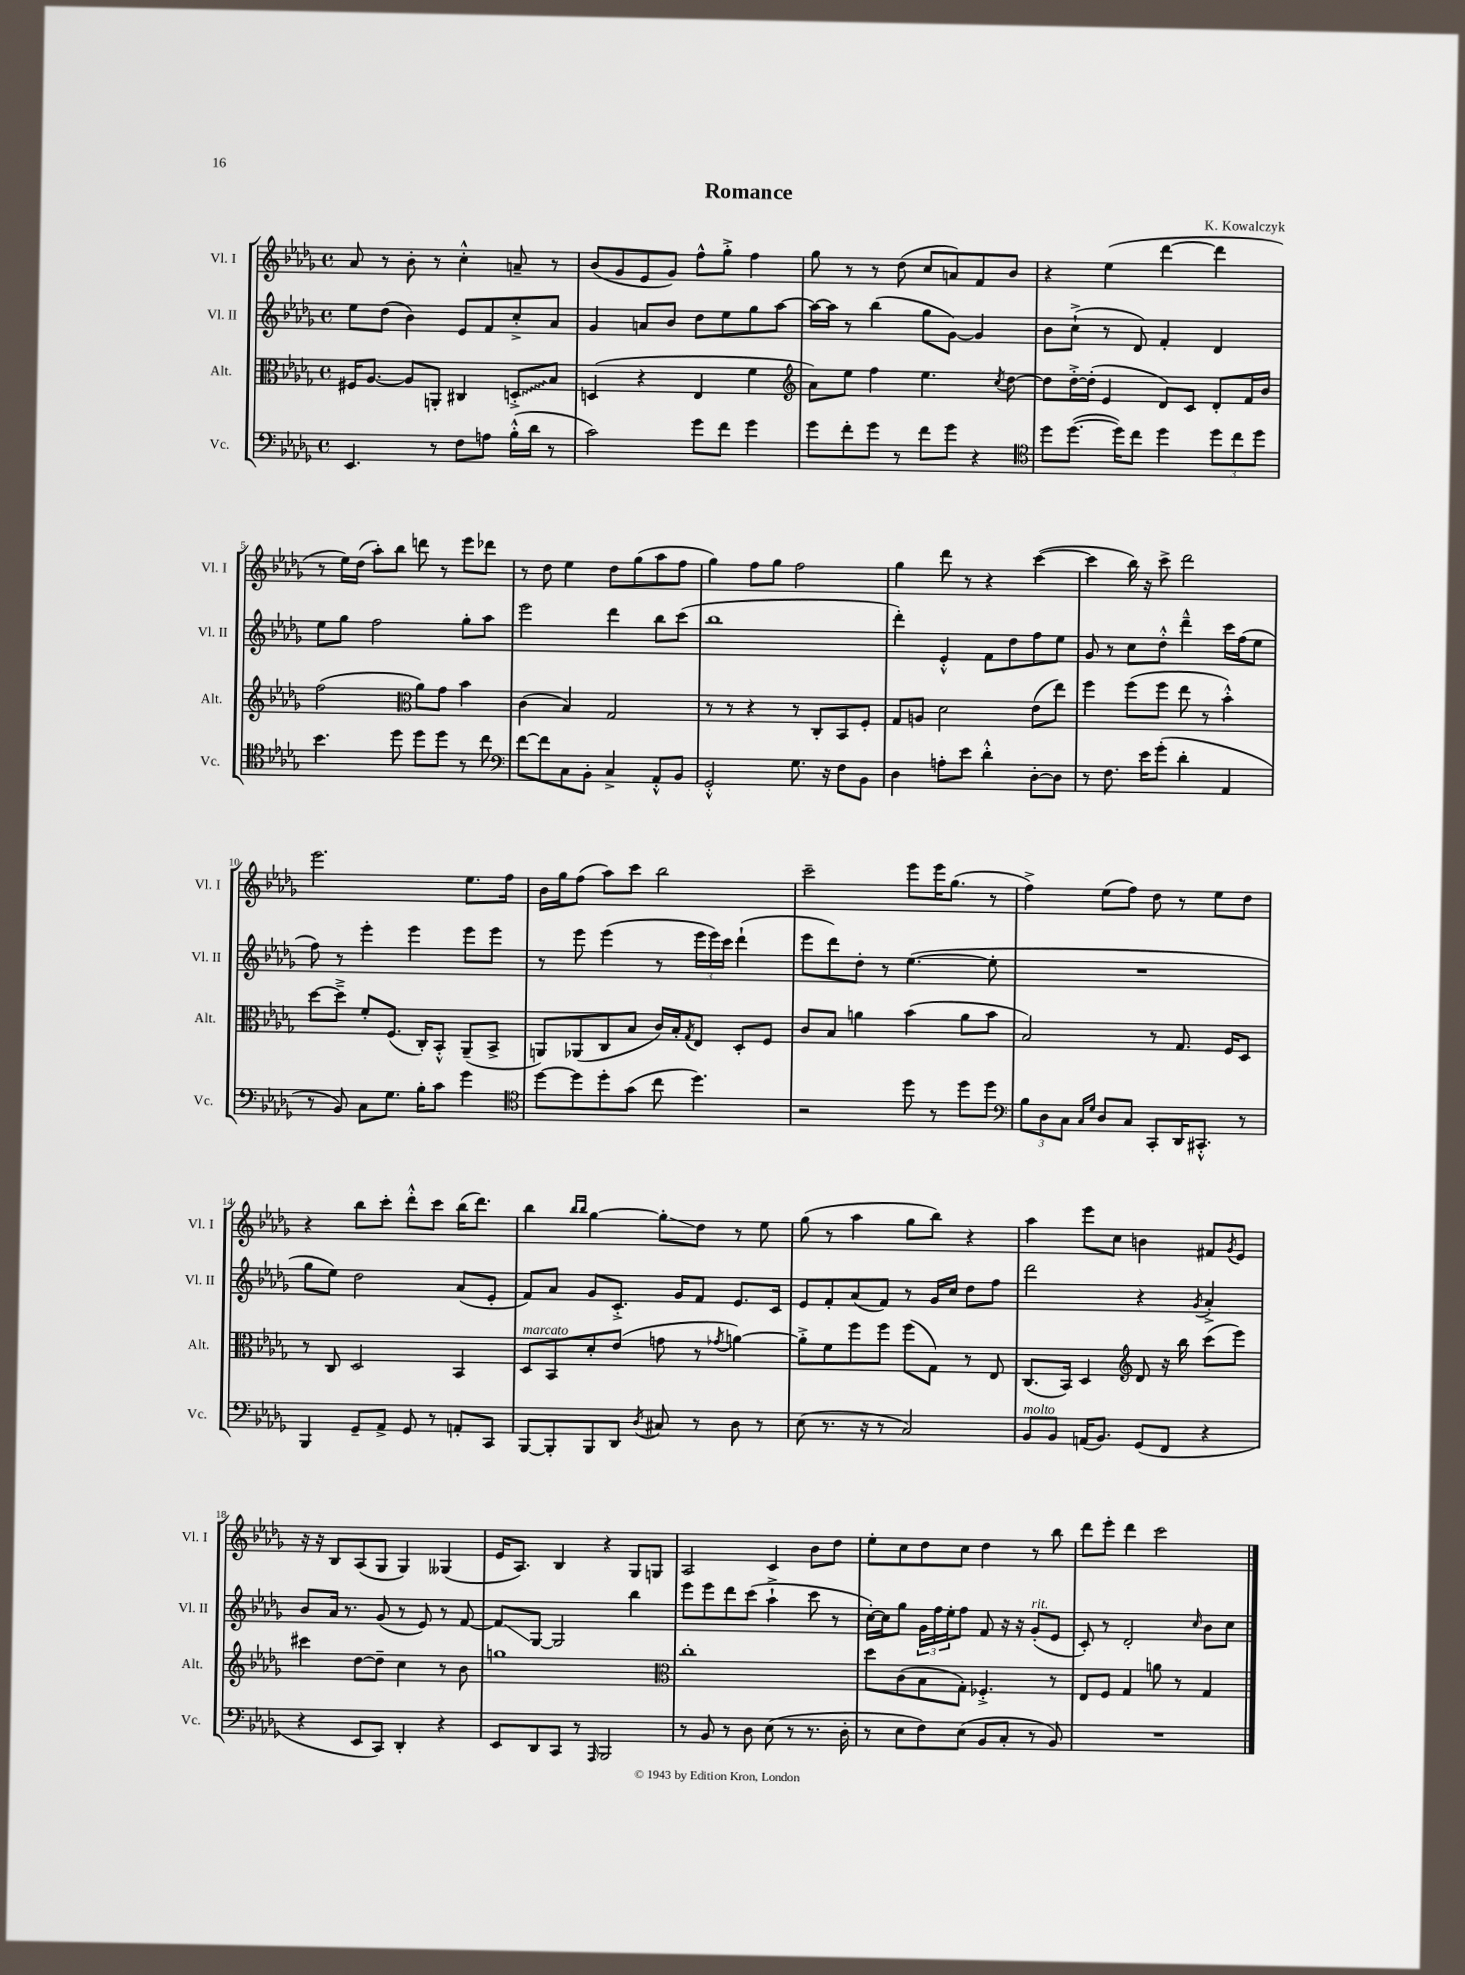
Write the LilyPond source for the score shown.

\header { title = "Romance" composer = "K. Kowalczyk" }
<<
\new StaffGroup <<
\new Staff = "s0" \with { instrumentName = "Vl. I" shortInstrumentName = "Vl. I" } {
    \clef treble \key des \major \defaultTimeSignature \time 4/4
    aes'8 r8 bes'8-. r8 c''4-.-^ a'8-- r8 |
    bes'8( ges'8 ees'8 ges'8) f''8-^ ges''8-.-> f''4 |
    ges''8 r8 r8 des''8( c''8 a'8) f'8 bes'8 |
    r4 ees''4( des'''4~ des'''4 |
    r8 ees''16) des''16( aes''8-.) bes''8 d'''8 r8 ees'''8 des'''8 |
    r8 des''8 ees''4 des''8 ges''8( aes''8 f''8 |
    ges''4) f''8 ges''8 f''2 |
    ges''4 des'''8 r8 r4 c'''4~( |
    c'''4 bes''16) r16 c'''8-> des'''2 |
    ees'''2. ees''8. f''16 |
    bes'16 ges''16 f''8( aes''8) c'''8 bes''2 |
    c'''2-- ees'''8 ees'''16 ges''8.( r8 |
    f''4->) ees''8( f''8) des''8 r8 ees''8 des''8 |
    r4 bes''8 c'''8-. des'''8-.-^ c'''8 bes''16( des'''8.) |
    bes''4 \grace { bes''16 bes''16 } ges''4~ ges''8-.\glissando des''8 r8 ees''8 |
    ges''8( r8 aes''4 ges''8 bes''8) r4 |
    aes''4 ees'''8 c''8 b'4 fis'8 \acciaccatura { ges'8 } ees'8 |
    r16 r16 bes8 aes8( ges8 ges4) geses4( |
    ees'16 aes8.) bes4 r4 ges8 g8 |
    aes2 c'4 bes'8 des''8 |
    ees''8-. c''8 des''8 c''8 des''4 r8 bes''8 |
    des'''8 ees'''8-. des'''4 c'''2 \bar "|." |
}
\new Staff = "s1" \with { instrumentName = "Vl. II" shortInstrumentName = "Vl. II" } {
    \clef treble \key des \major \defaultTimeSignature \time 4/4
    ees''8 des''8( bes'4) ees'8 f'8 c''8-.-> aes'8 |
    ges'4 a'8 bes'8 des''8 ees''8 ges''8 aes''8~ |
    aes''16~ aes''16 r8 bes''4( ges''8 ges'8~) ges'4 |
    bes'8 c''8-!->( r8 des'8) f'4-. des'4 |
    ees''8 ges''8 f''2 ges''8-. aes''8 |
    ees'''2 des'''4 bes''8 c'''8( |
    bes''1 |
    des'''4-.) ees'4-.-^ f'8 des''8 f''8 ees''8 |
    ges'8 r8 c''8 des''8-.-^ des'''4---^ c'''16 f''16( ees''8 |
    f''8) r8 ees'''4-. ees'''4 ees'''8 ees'''8 |
    r8 ees'''8 ees'''4( r8 \tuplet 3/2 { ees'''16 ees'''16) c'''16 } des'''4-!( |
    ees'''8 des'''8) des''8-. r8 ees''4.~( ees''8-. |
    R1 |
    ges''8 ees''8) des''2 aes'8( ees'8-. |
    f'8) aes'8 ges'8 c'8.-.-> ges'16 f'8 ees'8. c'16 |
    ees'8 f'8-. aes'8( f'8) r8 ges'16 c''16 des''8 f''8 |
    des'''2 r4 \acciaccatura { ges'8 } aes'4-.-> |
    bes'8 aes'16 r8. ges'8( r8 ees'8) r8 f'8~ |
    f'8\glissando ges8~ ges2 bes''4 |
    ees'''8 ees'''8 des'''8 c'''8( aes''4-!-> c'''8 r8 |
    c''16~-.) c''16 ges''8 \tuplet 3/2 { ges'16 f''16 ees''16-. } f''8 f'8 r16 r16 ges'8-.^\markup { \italic "rit." }( ees'8 |
    c'8-.) r8 des'2-. \grace { c''16 } bes'8 c''8 \bar "|." |
}
\new Staff = "s2" \with { instrumentName = "Alt." shortInstrumentName = "Alt." } {
    \clef alto \key des \major \defaultTimeSignature \time 4/4
    fis16 aes8.~ aes8 a,8-. cis4 \once \override Glissando.style = #'zigzag d8-.->\glissando bes8 |
    d4( r4 ees4 f'4 |
    \clef treble aes'8) ees''8 f''4 ees''4. \acciaccatura { c''8 } des''8~ |
    des''8 des''16~-.-> des''16-.( ees'4 des'8) c'8 des'8-. f'16 bes'16 |
    f''2( \clef alto aes'8) ges'8 bes'4 |
    c'4( bes4) ges2 |
    r8 r8 r4 r8 c8-. bes,8 f8-. |
    ges8 a8 des'2 ees'8( ees''8) |
    f''4 f''8( f''8 ees''8 r8 bes'4-.-^) |
    des''8~ des''8---> f'8-. f8.( c16-.) bes,8-.-^ aes,8--( bes,8-> |
    a,8) aes,8( c8 bes8 c'16) bes16-. \acciaccatura { ges8 } ees8 des8-. f8 |
    c'8 bes8 a'4 bes'4( a'8 bes'8 |
    bes2) r8 ges8. f16 des8 |
    r8 c8 des2 bes,4 |
    des8^\markup { \italic "marcato" } bes,8 des'8-. ees'8( g'8 r8 \acciaccatura { ges'8 } a'4~) |
    a'8-.-> f'8 f''8 f''8 f''8( ges8) r8 ees8 |
    c8.( bes,16) des4 \clef treble des'8 r16 bes''16 c'''8( ees'''8) |
    cis'''4 des''8~ des''8-- c''4 r8 bes'8 |
    g''1 |
    \clef alto c''1-. |
    des''8 c'8( bes8 ges8-.) fes4.-.-> r8 |
    ees8 f8 ges4 a'8 r8 ges4 \bar "|." |
}
\new Staff = "s3" \with { instrumentName = "Vc." shortInstrumentName = "Vc." } {
    \clef bass \key des \major \defaultTimeSignature \time 4/4
    ees,4. r8 f8 a8 bes16-.-^( des'16 r8 |
    c'2) ges'8 f'8 ges'4 |
    ges'8 f'8-. ges'8 r8 f'8 ges'8 r4 |
    \clef tenor des''8 des''8.~( des''16) c''8 des''4 \tuplet 3/2 { des''8 c''8 des''8 } |
    bes'4. des''8 des''8 des''8 r8 c''8 |
    \clef bass f'8~ f'8 c8 bes,8-. c4-> aes,8-.-^ bes,8 |
    ges,2-.-^ ges8. r16 f8 bes,8 |
    des4 a8-. ees'8 des'4-.-^ des8~-. des8 |
    r8 f8. ees'16 ges'8-.( des'4-. aes,4 |
    r8 bes,8) c8 ges8. bes16-. c'8 ges'4 |
    \clef tenor des''8~ des''8 des''8-. ges'8( c''8 des''4.) |
    r2 des''8 r8 des''8 des''8 |
    \clef bass \tuplet 3/2 { bes8 des8 c8 } \grace { c16 ges16 } des8 c8 c,8-. des,16 cis,8.-.-^ r8 |
    bes,,4 ges,8-- aes,8-> ges,8 r8 a,8-. c,8 |
    bes,,8~ bes,,8-. bes,,8 des,8 \acciaccatura { des8 } cis8 r8 des8 r8 |
    ees8( r8. r16 r8 c2) |
    bes,8^\markup { \italic "molto" } bes,8 a,16( bes,8.) ges,8( f,8 r4 |
    r4 ees,8 c,8) des,4-. r4 |
    ees,8 des,8 c,8 r8 \grace { aes,,16 } bes,,2 |
    r8 bes,8 r8 des8 ees8( r8 r8. des16-. |
    r8 ees8 f8) ees8( bes,8 c8-. r8 bes,8) |
    R1 \bar "|." |
}
>>
>>
